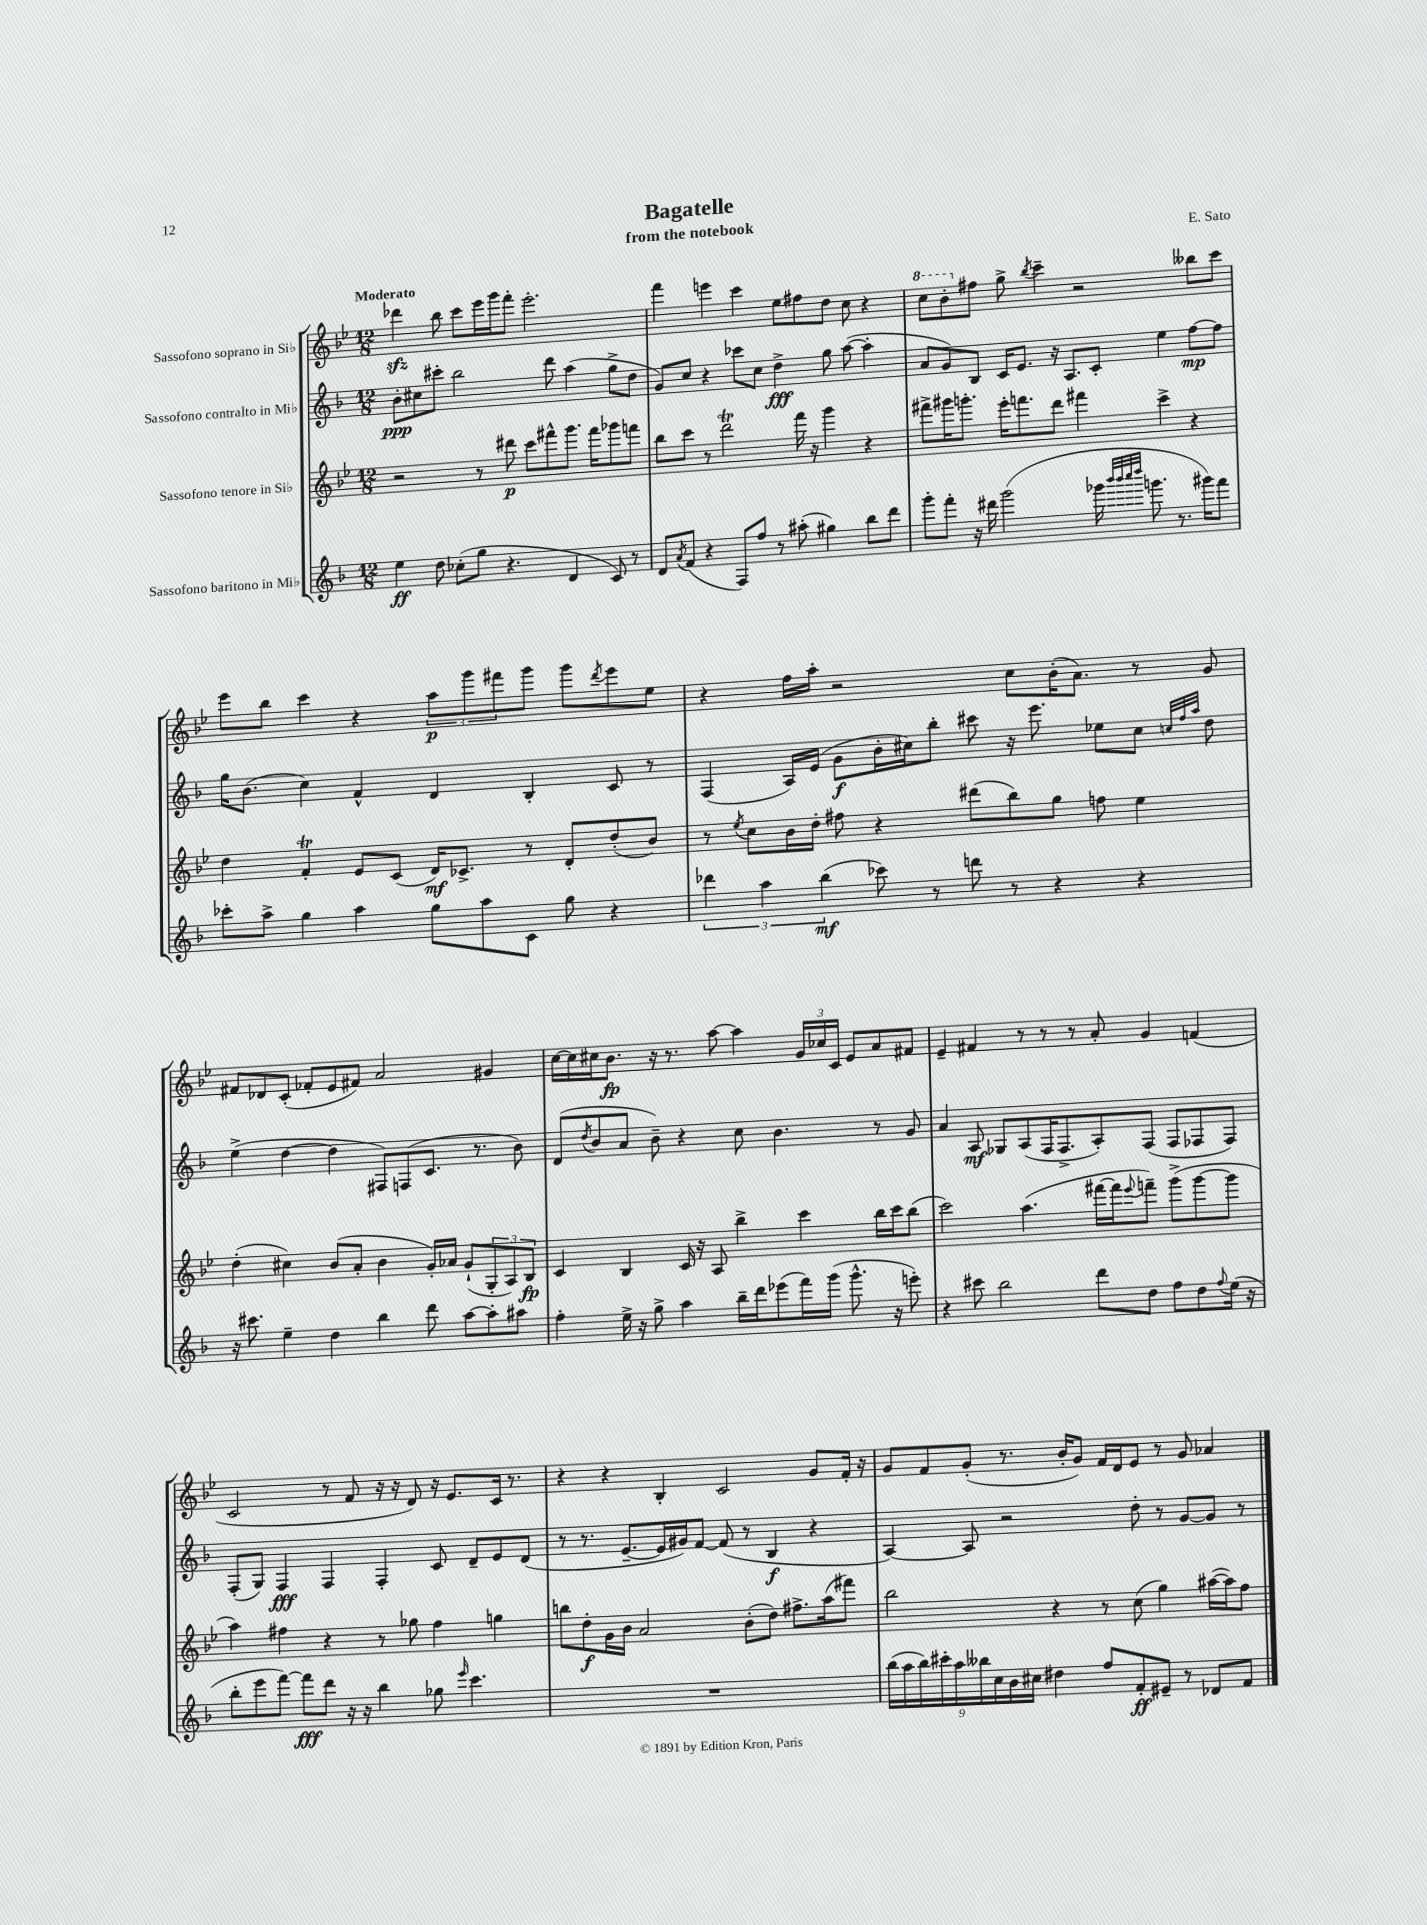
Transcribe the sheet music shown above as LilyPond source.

\header { title = "Bagatelle" composer = "E. Sato" subtitle = "from the notebook" }
<<
\new StaffGroup <<
\new Staff = "s0" \with { instrumentName = "Sassofono soprano in Sib" } {
    \clef treble \key bes \major \numericTimeSignature \time 12/8 \tempo "Moderato"
    des'''4\sfz bes''8 c'''8 ees'''16 g'''16 f'''8-. ees'''2.-. |
    f'''4 e'''4 c'''4 ees''8 fis''8 d''8 c''8 r4 |
    \ottava #1 c'''8 bes''8-. \ottava #0 fis''8 g''8-> \acciaccatura { bes''8 } c'''4-- r2 beses''8 c'''8 |
    ees'''8 bes''8 c'''4 r4 \tuplet 3/2 { a''8\p g'''8 fis'''8 } g'''8 g'''8 \acciaccatura { d'''8 } ees'''8 ees''8 |
    r4 f''16 a''16-. r2 c''8 bes'16-.( a'8.) r8 g'8 |
    fis'8 des'8 c'8-.( fes'8-. ees'8 fis'8) a'2 gis'4 |
    c''16~ c''16 cis''16 bes'8.\fp r16 r8. a''8~ a''4 \tuplet 3/2 { g'16 ces''16 c'16 } ees'8 a'8 fis'8 |
    ees'4-- fis'4 r8 r8 r8 a'8-. g'4 f'4( |
    c'2 r8 f'8 r16 r16 d'8) r16 ees'8. c'16 r8. |
    r4 r4 bes4-. c'2 g'8 f'16-. r16 |
    g'8 f'8 g'8-.( r8. bes'16-. g'8) f'16 d'16 ees'8 r8 g'8 aes'4 \bar "|." |
}
\new Staff = "s1" \with { instrumentName = "Sassofono contralto in Mib" } {
    \clef treble \key f \major \numericTimeSignature \time 12/8
    bes'8-.\ppp cis''8 cis'''8-. bes''2 d'''8 a''4( g''8-> d''8 |
    g'8) c''8 r4 ces'''8 c''8 d''4->\fff g''8 a''8~( a''4-. |
    a'8 g'8) bes8 c'16 e'8. r16 a8. c'8-. e''4 f''8~\mp f''8 |
    g''16 bes'8.( c''4) f'4-^ d'4 bes4-. c'8 r8 |
    f4( a16) e'16( g'8\f bes'16-. cis''16) bes''8-. cis'''8 r16 e'''8. ees''8 cis''8 \grace { c''32 f''32 a''32 } d''8 |
    e''4->( d''4~ d''4 fis8) f8( c'8. r8. bes'8) |
    d'8( \acciaccatura { d''8 } bes'8 a'8 bes'8--) r4 c''8 bes'4. r8 g'8 |
    a'4 a8\mf ges8 a8( f16 f8.-> a8-.) f8( f8 fes8 fes8) |
    f8-.( g8) f4\fff f4 f4-. c'8 d'8-- e'8 d'8( |
    r8 r8. e'8.~-- e'16 gis'16) f'8~ f'8( r8 bes4\f r4 |
    a4~) a8 r2 d''8-. r8 g'8~ g'8 r8 \bar "|." |
}
\new Staff = "s2" \with { instrumentName = "Sassofono tenore in Sib" } {
    \clef treble \key bes \major \numericTimeSignature \time 12/8
    r2 r8 dis'''8\p c'''8 fis'''8-^ g'''8. fis'''16 ges'''8 f'''8 |
    bes''8 c'''8 r8 d'''2\trill f'''16 r16 g'''4 r4 |
    fis'''8-> gis'''16 g'''8.-. ees'''16-. f'''8. d'''8 fis'''4 c'''4-> r4 |
    d''4 f'4-.\trill ees'8 c'8( d'16\mf) ces'8.-> r8 d'8-. d''8-.( bes'8) |
    r8 \acciaccatura { ees''8 } c''8 bes'16 d''16-. fis''8 r4 dis'''8( bes''8) g''8 f''8 ees''4 |
    d''4-.( cis''4) bes'8( a'8-. bes'4 g'16-.) aes'16 g'8-!( \tuplet 3/2 { g8-. a8) bes8\fp } |
    c'4 bes4 c'16 r16 a8 bes''4-> c'''4 bes''16 c'''16 bes''8( |
    c'''2) a''4.( fis'''16~ fis'''16 \appoggiatura { ees'''8 } f'''8--) g'''8->( g'''8~ g'''8 |
    a''4) fis''4 r4 r8 ges''8 fis''4 g''4 |
    b''8 d''8-.\f g'16 bes'16 a'2 bes'8-.( d''8) fis''8.-> a''16( fis'''8) |
    bes''2 r4 r8 c''8( g''4) ais''16~( ais''16) f''8 \bar "|." |
}
\new Staff = "s3" \with { instrumentName = "Sassofono baritono in Mib" } {
    \clef treble \key f \major \numericTimeSignature \time 12/8
    e''4\ff d''8 ces''8-.( g''8 r4. d'4 c'8) r8 |
    d'8 \acciaccatura { a'8 } f'8( r4 f8) f''8 r8 ais''8-.( gis''4) bes''8 d'''8 |
    g'''8-. f'''8-. r16 dis'''16 g'''2( ges'''16 \grace { bes'''32 bes'''32 c''''32 d''''32 } g'''8. r8. gis'''16) f'''8 |
    ces'''8-. a''8-> g''4 a''4 g''8 a''8 c'8 g''8 r4 |
    \tuplet 3/2 { des'''4 a''4 bes''4\mf( } ces'''8) r8 d'''8 r8 r4 r4 |
    r16 cis'''8. e''4-- d''4 bes''4 d'''8 a''8~ a''8-. ais''8 |
    f''4-. e''16-> r16 g''8-> a''4 bes''16-- d'''16 ees'''8( f'''16) g'''16( g'''8.-^ r16 e'''8-.) |
    r4 cis'''8 bes''2 d'''8 d''8 f''8 d''8 \appoggiatura { f''8 } e''16( r16 |
    bes''8-. e'''8 f'''8~) f'''8\fff d'''8 r16 r16 bes''4 ges''8 \grace { e'''16 } c'''4. |
    R1. |
    \tuplet 9/8 { bes''16( a''16 bes''16) cis'''16-. a''16 beses''16 c''16 bes'16 cis''16 } dis''4 f''8 f'8-.\ff eis'8-- r8 des'8 f'8 \bar "|." |
}
>>
>>
\layout { \context { \Score \remove "Bar_number_engraver" } }
